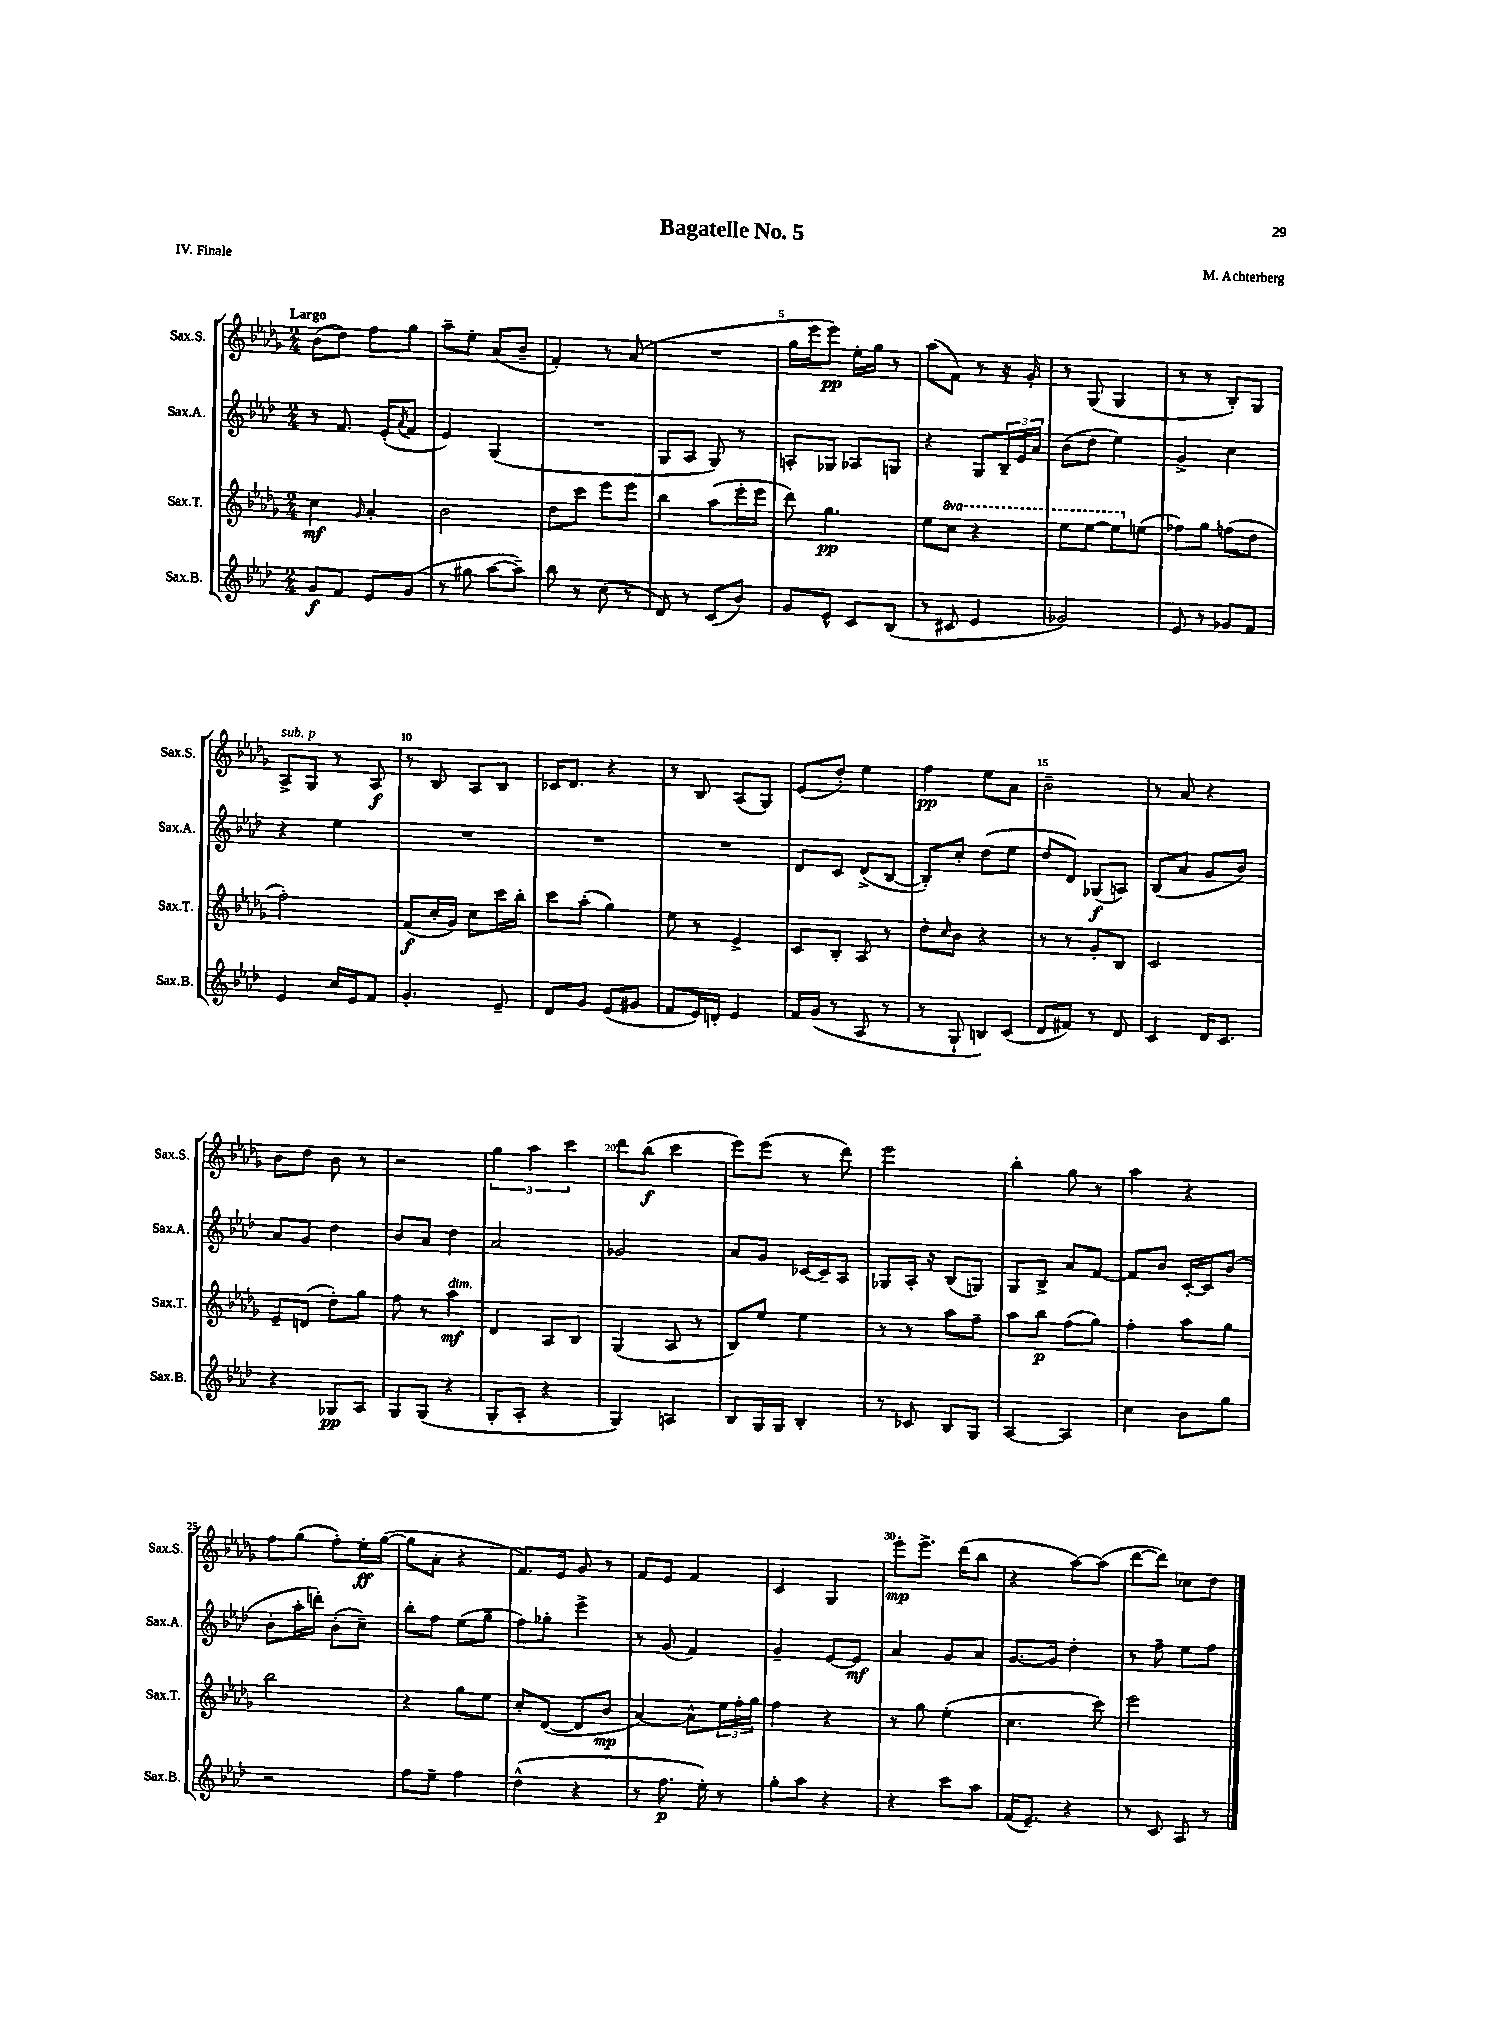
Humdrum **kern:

**kern	**kern	**kern	**kern
*staff4	*staff3	*staff2	*staff1
*clefG2	*clefG2	*clefG2	*clefG2
*k[b-e-a-d-]	*k[b-e-a-d-g-]	*k[b-e-a-d-]	*k[b-e-a-d-g-]
*M2/4	*M2/4	*M2/4	*M2/4
8g	4cc	8r	(8b-
8f	.	8.f	8dd-)
.	16qqg-	.	.
8e-	4a-'	.	8ff
.	.	(16e-'	.
.	.	8qa-	.
(8g	.	8f	8gg-
=	=	=	=
8r	2b-	4e-)	8aa-~
8gg#	.	.	8ee-'
[8aa-	.	(4G	(8a-
8aa-~])	.	.	8b-~
=	=	=	=
8bb-	8dd-	2r	4f')
8r	8ccc	.	.
(8cc	8eee-	.	8r
8r	8eee-	.	(8a-
=	=	=	=
8d-)	4bb-	8G	2r
8r	.	8A-	.
(8c	(8aa-	8G)	.
8b-)	16eee-'	8r	.
.	16eee-	.	.
=	=	=	=
8g	8ddd-)	8A'	16gg-
.	.	.	16eee-
8e-^^	4.gg-	8G-	8eee-)
8c	.	8A-	16ee-'
.	.	.	16gg-
(8B-	.	8G	8r
=	=	=	=
8r	8ee-	4r	(8aa-
8c#	8ccc	.	8f)
4e-	4r	8G	8r
.	.	24B-~	16r
.	.	24e-	.
.	.	.	16g-'
.	.	24a-	.
=	=	=	=
2g-)	8eee-	(8b-	8r
.	[8eee-	8dd-	(8G-
.	8eee-]	4ee-)	4G-
.	(8ee	.	.
=	=	=	=
8e-	8ff-)	4g^	8r
8r	8gg-	.	8r
8g-	(8ff	4cc	8B-')
8f	8dd-	.	8G-
=	=	=	=
4e-	2ff')	4r	8A-^
.	.	.	8G-
16cc	.	4ee-	8r
16e-	.	.	.
8f	.	.	8A-
=	=	=	=
4.g'	(8f	2r	8r
.	16cc'	.	8B-
.	16g-)	.	.
.	8cc	.	8A-
8e-~	16ccc	.	8B-
.	16bb-'	.	.
=	=	=	=
8d-	8ccc	2r	16c-
.	.	.	8.d-
8g	(8aa-'	.	.
(8e-	4gg-)	.	4r
8g#	.	.	.
=	=	=	=
8f	8ee-	2r	8r
16e-)	8r	.	8B-
16d'	.	.	.
4e-	4e-^	.	(8A-
.	.	.	8G-)
=	=	=	=
16f	8c	8d-	(8e-
(16g	.	.	.
8r	8B-'	8c	8dd-')
8A-	8A-	(8d-^	4ee-
8r	8r	[8B-	.
=	=	=	=
8r	8dd-'	8B-'])	4ff
.	16qqcc	.	.
8G`	8b-	8cc'	.
8B)	4r	(8dd-	8ee-
(8c	.	8ee-	8a-
=	=	=	=
8d-	8r	8dd-	2b-~
8f#)	8r	8d-)	.
8r	8g-'	(8G-	.
8d-	8B-	8A)	.
=	=	=	=
4c	2c	(8B-	8r
.	.	8a-	8a-
16d-	.	8g	4r
8.c	.	.	.
.	.	8b-)	.
=	=	=	=
4r	8e-~	8a-	8b-
.	(8d	8g	8dd-
8G-	8dd-')	4dd-	8b-
8A-	8gg-	.	8r
=	=	=	=
8G	8ff	8b-	2r
(8G	8r	8a-	.
4r	4aa-	4dd-	.
=	=	=	=
8G'	4d-	2a-	6gg-
8A-'	.	.	.
.	.	.	6aa-
4r	8A-	.	.
.	.	.	6ccc
.	8B-	.	.
=	=	=	=
4G)	(4G-	2g-	8ddd-
.	.	.	(8bb-
4A	8A-	.	4ccc
.	8r	.	.
=	=	=	=
8B-	8B-)	8a-	8eee-)
16G	8ee-	8g	(8eee-
16G	.	.	.
4B-'	4ee-	[16c-	8r
.	.	16c-~]	.
.	.	8A-	8ddd-)
=	=	=	=
8r	8r	8G-	2eee-
8c-	8r	16A-'	.
.	.	16r	.
8B-	8aa-	(8B-	.
8G	8ff~	8G)	.
=	=	=	=
[4A-	8aa-	8G	4bb-'
.	8bb-	8B-^	.
4A-]	(8ff	8a-	8gg-
.	8gg-)	[8f	8r
=	=	=	=
4cc	4ff'	8f]	4aa-
.	.	8b-	.
8b-	8aa-	[16c'	4r
.	.	16c]	.
8gg	8gg-	(8b-	.
=	=	=	=
2r	2bb-	8b-'	8ff
.	.	16aa-'	(8gg-
.	.	16ddd')	.
.	.	(8b-'	8ff')
.	.	8cc~)	16ee-'
.	.	.	([16gg-
=	=	=	=
8ff	4r	8bb-'	8gg-]
8ee-~	.	8ff	8a-'
4ff	8gg-	(8ee-	4r
.	8ee-	8gg~	.
=	=	=	=
(4dd-^^	8cc'	8ff)	8.f)
.	([8d-	8gg-'	.
.	.	.	16e-
4r	8d-]	4eee-^	8g-
.	8b-	.	8r
=	=	=	=
8r	[4a-)	8r	8f
8.ff	.	(8g	8e-
.	8a-^^]	4f)	4f
16ee-')	.	.	.
8r	24ee-	.	.
.	24ff'	.	.
.	24gg-	.	.
=	=	=	=
8gg'	4ff	4g~	4c
8aa-	.	.	.
4r	4r	[8e-	4G-
.	.	8e-]	.
=	=	=	=
4r	8r	4a-	8eee-'
.	8gg-	.	8.eee-^
8ccc	(4ee-'	8g	.
.	.	.	(16ddd-
8aa-	.	8a-	8bb-
=	=	=	=
(16f	4.cc	[8.g	4r
8.e-~)	.	.	.
.	.	16g]	.
4r	.	4dd-'	[8aa-)
.	8ccc)	.	(8aa-]
=	=	=	=
8r	2eee-	8r	[8ddd-
8c	.	8ff~	8ddd-])
8A-	.	8ee-	8cc-
8r	.	8ff	8dd-
==	==	==	==
*-	*-	*-	*-
